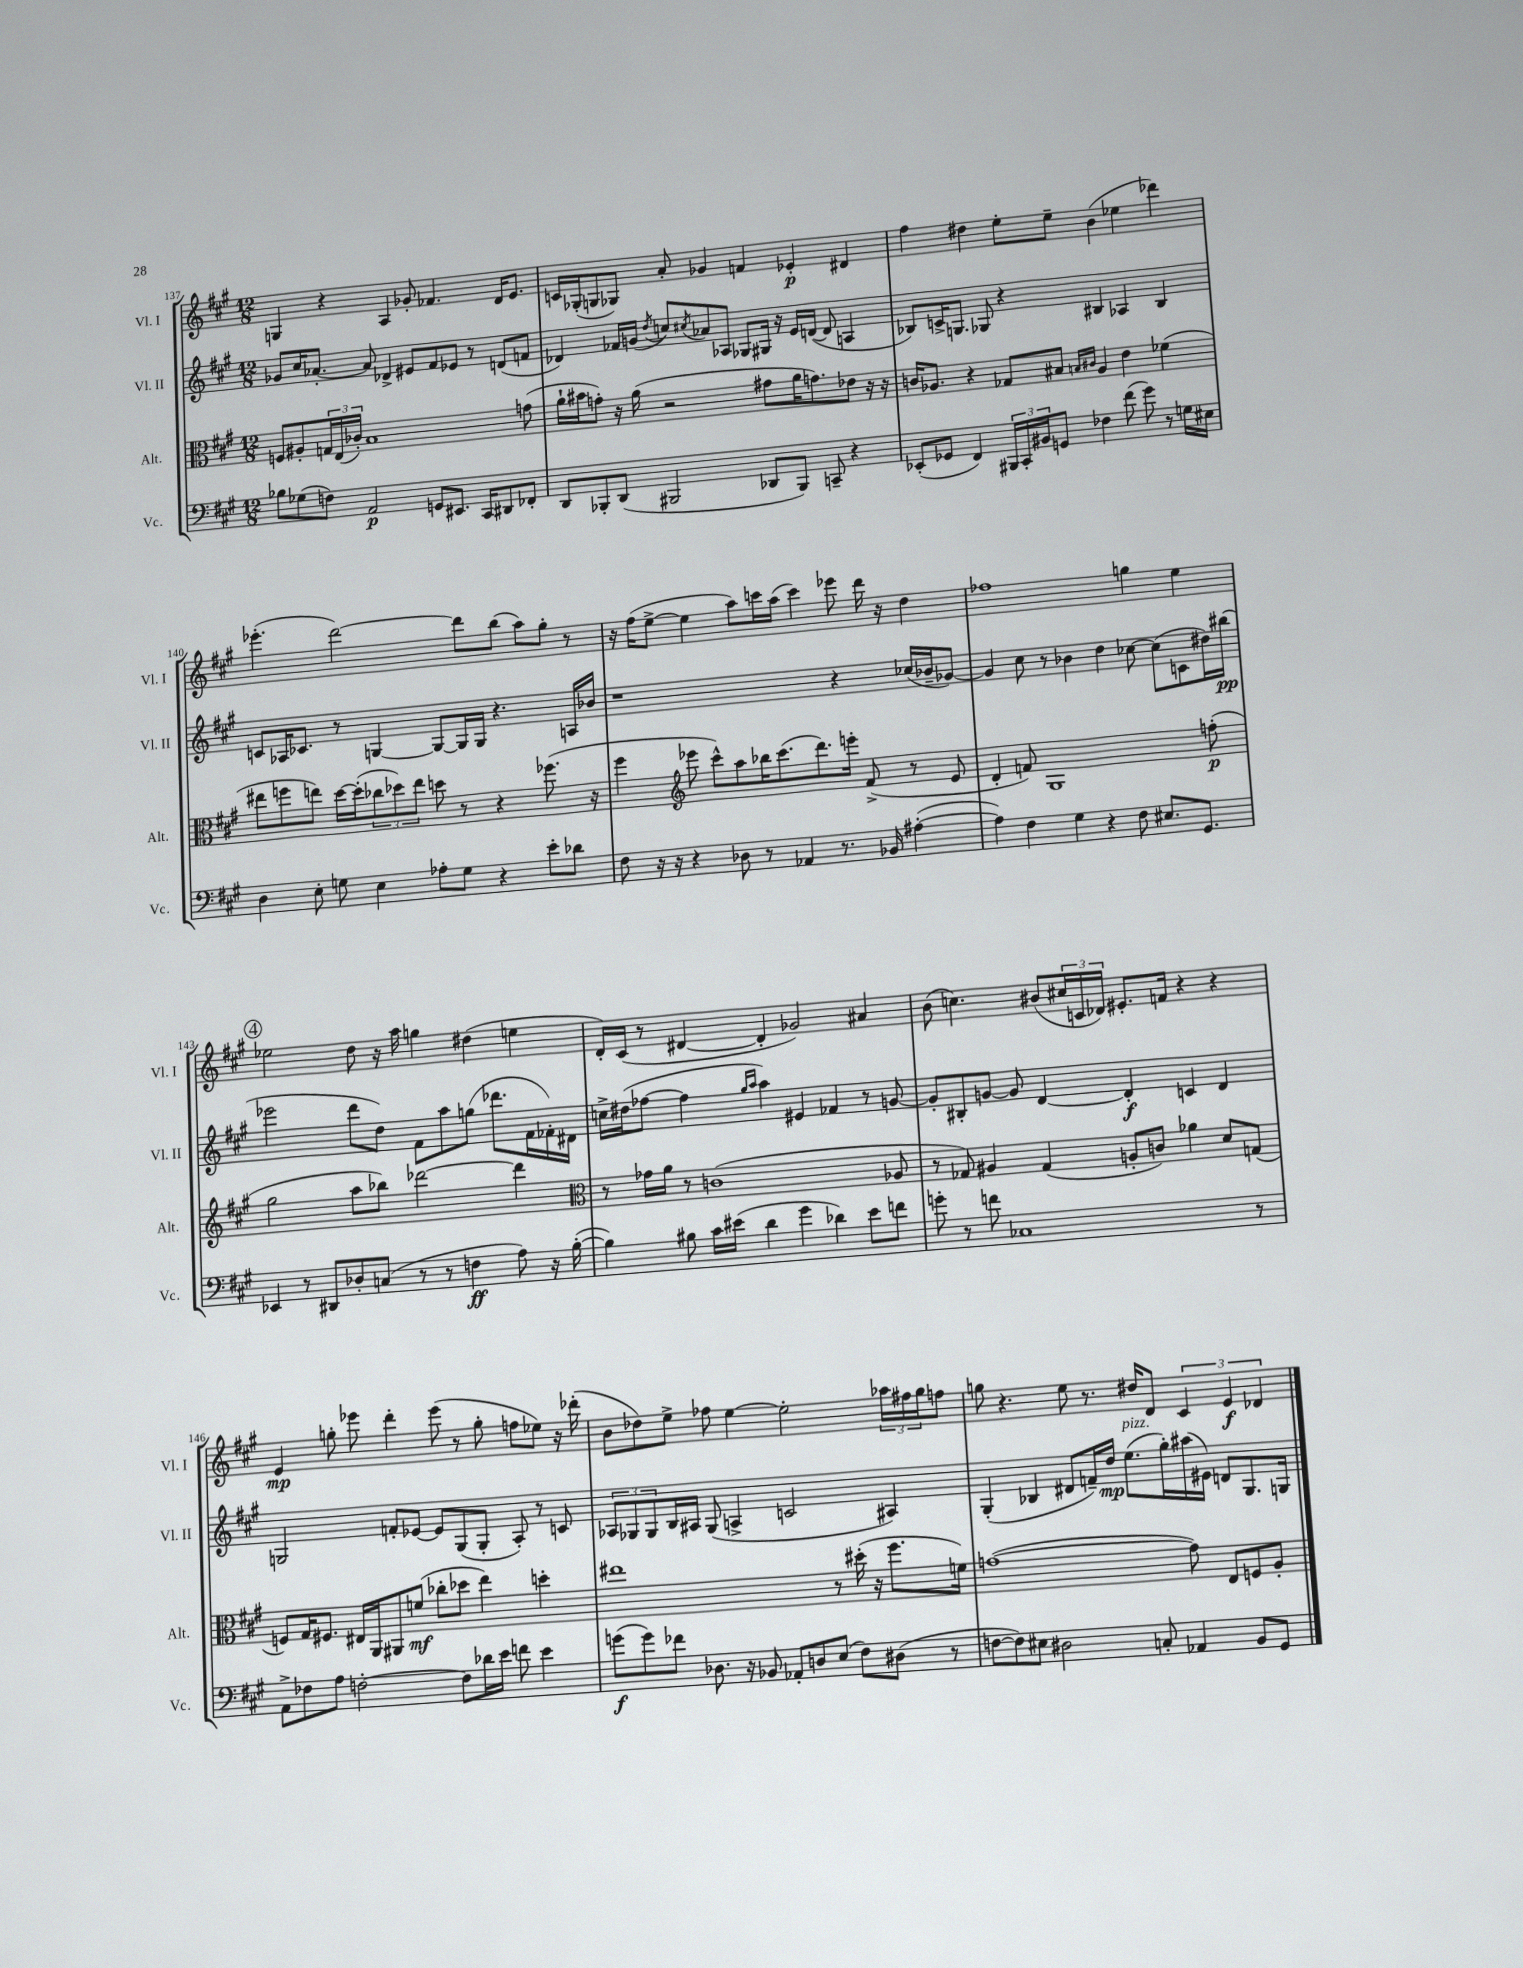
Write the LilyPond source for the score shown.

<<
\new StaffGroup <<
\new Staff = "s0" \with { instrumentName = "Vl. I" shortInstrumentName = "Vl. I" } {
    \clef treble \key a \major \numericTimeSignature \time 12/8
    g4 r4 a4 ges'8-. fes'4. d'16 e'8. |
    c'16 ges16-.( g8 ges8) a'8-. ges'4 f'4 ees'4-.\p dis'4 |
    fis''4 dis''4 e''8-. e''8-- b'4( ees''4 des'''4) |
    ees'''4.-.( d'''2~) d'''8 b''8( a''8) gis''8-. r8 |
    r16 fis''16( e''8~-> e''4 a''8) c'''16 a''16( c'''4) ees'''8 d'''16 r16 d''4 |
    fes''1 g''4 e''4 |
    \mark \markup { \circle "4" } ees''2 d''8 r16 a''16 g''4 dis''4( e''4 |
    d'16-.) cis'16( r8 dis'4~ dis'4-. ges'2) ais'4 |
    b'8( c''4.) bis'8( \tuplet 3/2 { cis''16 c'16 des'16) } eis'8.-. f'16 r4 r4 |
    e'4\mp g''8-. ees'''8 d'''4-. ees'''8( r8 g''8-. f''8 ees''8) r16 des'''16-.( |
    b'8 des''8) e''8-> fes''8 e''4~ e''2-. \tuplet 3/2 { aes''16 fis''16 gis''16 } f''8 |
    g''8 r4. e''8 r8. dis''16 d'8 \tuplet 3/2 { cis'4 e'4\f des'4 } \bar "|." |
}
\new Staff = "s1" \with { instrumentName = "Vl. II" shortInstrumentName = "Vl. II" } {
    \clef treble \key a \major \numericTimeSignature \time 12/8
    ges'8 cis''16 aes'8.~-. aes'8 des'4-> eis'8 fis'8 ees'8 r8 d'8( f'8 |
    des'4) fes'16 g'16( \acciaccatura { d''8 } c''8) \acciaccatura { cis''8 } aes'8 aes8 ges8 gis16 r16 e'16 d'16~( d'8 a4 |
    bes8) c'16-> g8. ges8 r4 bis4 aes4 bis4 |
    c'8 aes16 ces'8. r8 g4~ g8~ g16 g16 r4. a16 bes'16 |
    r1 r4 ces''16( bes'16-- ges'8~) |
    ges'4 cis''8 r8 bes'4 d''4 ces''8~ ces''8( c'8 dis''16) bis''16\pp( |
    \mark \markup { \circle "4" } ees'''2 d'''8 d''8) fis'8 a''8 g''8( des'''8. fis'16 fes'16-.) dis'16 |
    c''16-> dis''16( fes''8~ fes''4 \grace { gis''16 a''16 } a''4) eis'4 fes'4 r8 g'8~ |
    g'8-. bis8-. g'8~ g'8 d'4~ d'4-.\f c'4 d'4 |
    g2 f'8-. ees'8~ ees'8 g8( g8-. a8-.) r8 c'8 |
    \tuplet 3/2 { aes8 ges8 ges8 } b16 ais16 ges8( a4-> c'2 ais4) |
    gis4-.( bes4 dis'8 f'16--) d''16\mp e''8.^\markup { \italic "pizz." }( gis''16-.) ais''16( eis'16) d'8 gis8. g16 \bar "|." |
}
\new Staff = "s2" \with { instrumentName = "Alt." shortInstrumentName = "Alt." } {
    \clef alto \key a \major \numericTimeSignature \time 12/8
    f8 ais8-. \tuplet 3/2 { g16 e16( ces'16-.) } b1 g'8( |
    a'16-! bis'16 g'8-.) r16 a'16( r2 gis'8 a'16 g'8.) ees'8 r16 r16 |
    c'16 aes8. r4 ges8 bis8 \grace { b16 cis'16 } aes4 e'4 fes'4( |
    eis''8 f''8 e''8) d''16~ d''16-.( \tuplet 3/2 { ces''8 des''8) e''8 } d''8 r8 r4 fes''8.( r16 |
    fis''4 \clef treble ees'''8 cis'''8-^) a''8 bes''16 cis'''8.( d'''8.) e'''16-. fis'8->( r8 e'8 |
    d'4-. f'8) gis1 f''8-.\p( |
    \mark \markup { \circle "4" } gis''2 a''8 bes''8) des'''2~ des'''4 |
    \clef alto r8 ges'16 a'16 r8 c'1( aes8 |
    r8 ges8) ais4 ges4( a8-. c'8) aes'4 d'8 g8( |
    f8) gis16 fis8. eis16 a,16 ais,8 f'8\mf( ces''8-. des''8 e''4) d''4-. |
    eis''1 r8 dis''16-.( r16 fis''8. f'16) |
    g'1~( g'8) e8 f8 a8-. \bar "|." |
}
\new Staff = "s3" \with { instrumentName = "Vc." shortInstrumentName = "Vc." } {
    \clef bass \key a \major \numericTimeSignature \time 12/8
    bes8 ges8( f8) a,2\p g,8 eis,8. cis,16 dis,8 fes,8-. |
    d,8 bes,,8-. d,8( bis,,2 des,8 bis,,8) c,8-- r4 |
    ees,8-.( ges,8 fis,4) \tuplet 3/2 { bis,,16 cis,16-. bis,16 } g,8 fes4 fis'8( gis'8) r8 g16 eis16 |
    d4 e8-. g8 e4 aes8-. g8 r4 e'8-. des'8 |
    fis8 r16 r16 r4 des8 r8 aes,4 r8. bes,16 ais4~-.( |
    ais4) fis4 gis4 r4 fis8 eis8. gis,8. |
    \mark \markup { \circle "4" } ees,4 r8 dis,8 des8-. c8( r8 r8 f4\ff a8) r16 b16~-.( |
    b4) bis8 cis'16 eis'16( d'4 gis'4 des'4) eis'8 f'8 |
    g'8-. r8 f'8 ces1 r8 |
    a,8-> fes8 a8 f2~-. f8 des'16 e'16 f'8 e'4 |
    g'8\f( g'8) fes'8 des8. r16 bes,8 aes,8-. d8 e8( fis8) dis8( r8 |
    f8~ f8) eis8 dis2 c8-. aes,4 b,8 gis,8 \bar "|." |
}
>>
>>
\layout { \context { \Score currentBarNumber = #137 } }
